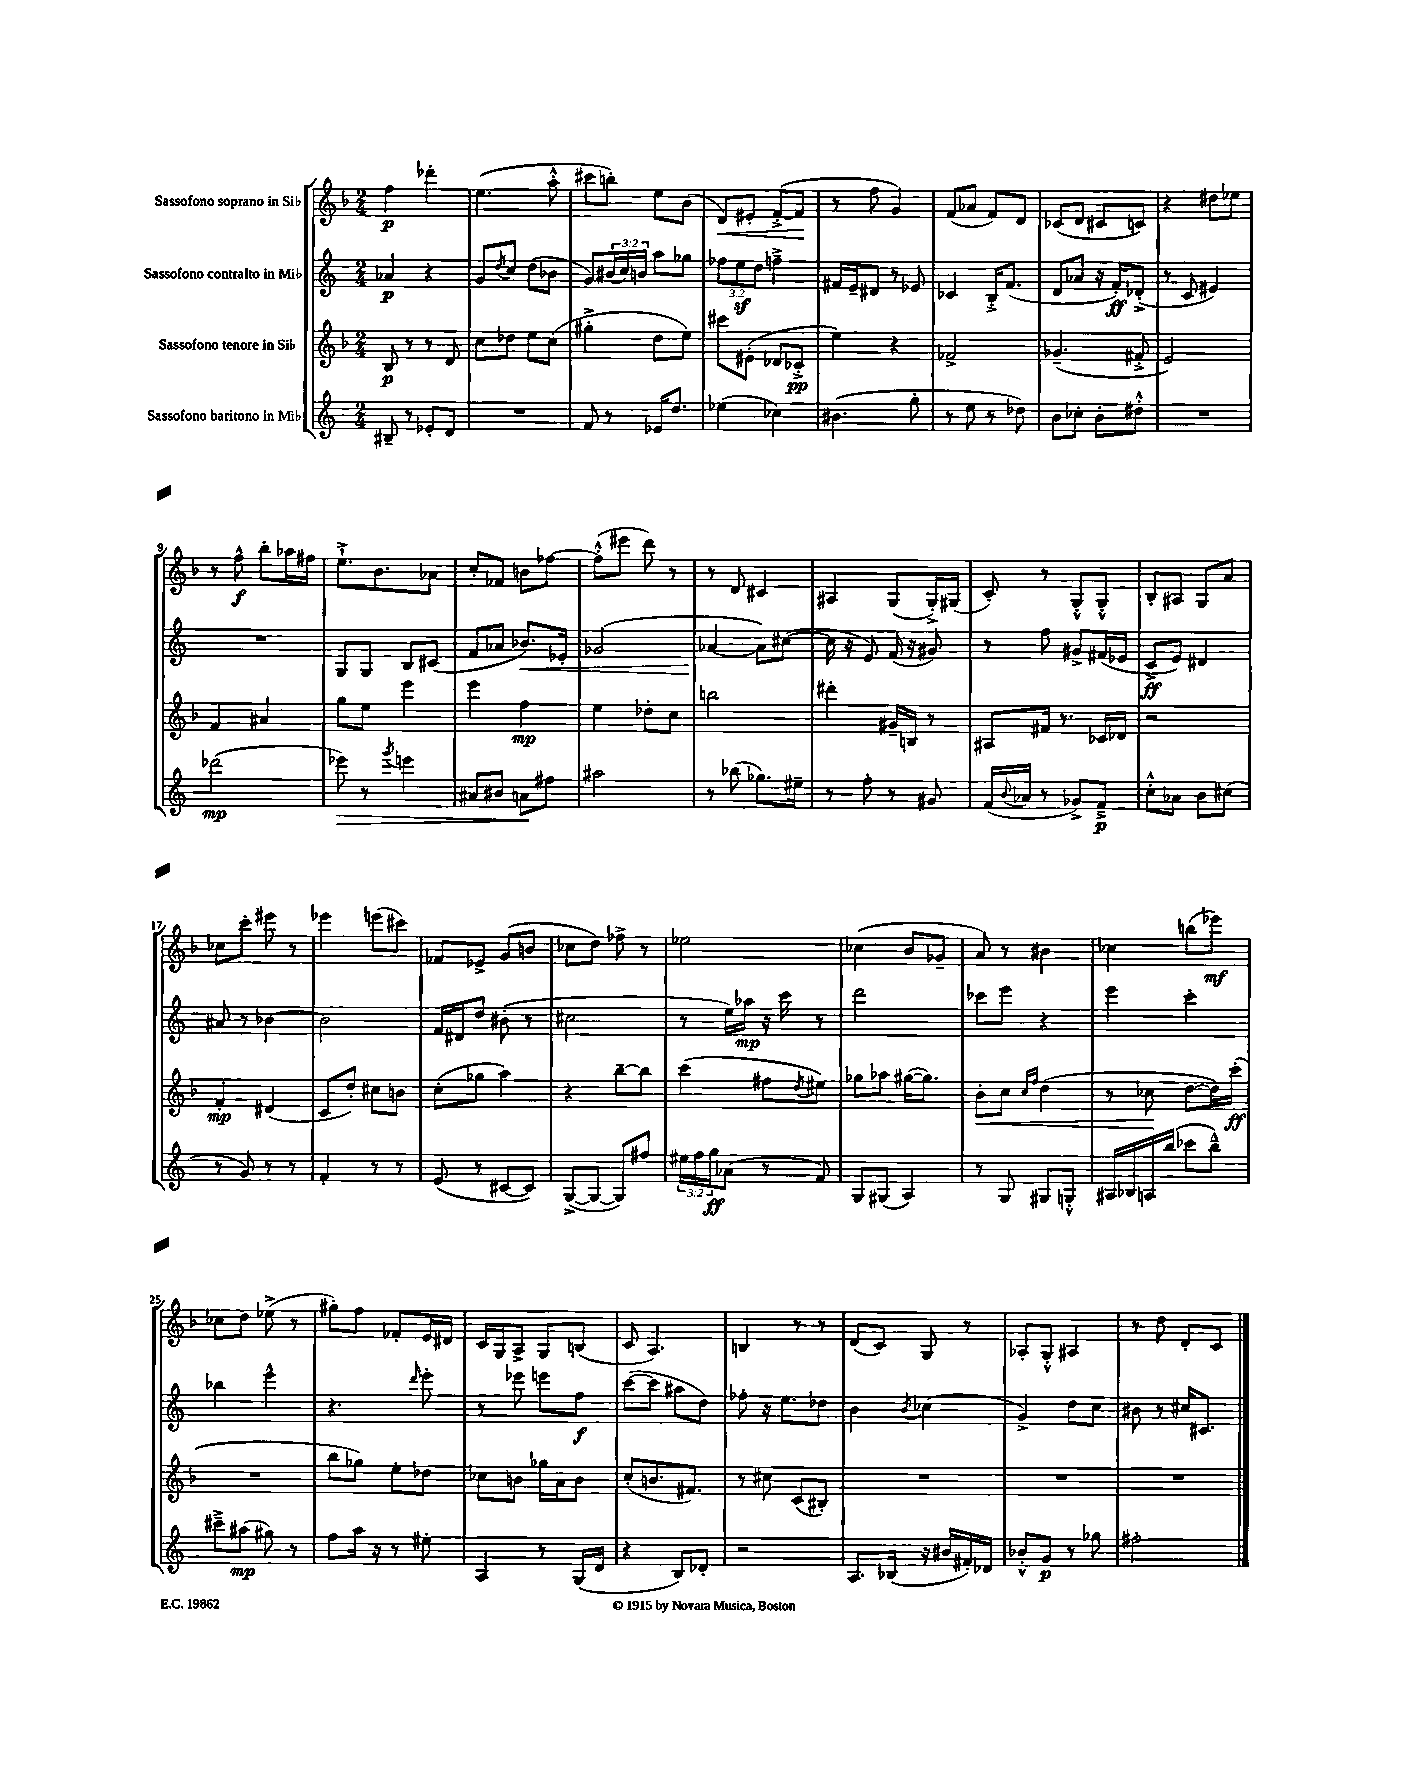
<<
\new StaffGroup <<
\new Staff = "s0" \with { instrumentName = "Sassofono soprano in Sib" } {
    \clef treble \key f \major \numericTimeSignature \time 2/4
    f''4\p des'''4-. |
    e''4.( a''8-.-^ |
    cis'''8 b''8-.) e''8 bes'8( |
    d'8\<) eis'8-. f'8~-.->( f'8\! |
    r8 f''8 g'4) |
    f'8( aes'8 f'8) d'8 |
    ces'8( d'8 cis'8 c'8) |
    r4 dis''8 ees''8 |
    r8 f''8-^\f bes''8-. aes''16 fis''16 |
    e''8.-!-> bes'8. aes'8 |
    c''8-. fes'8 b'8 fes''8~ |
    fes''8-.-^( eis'''8 d'''8) r8 |
    r8 d'8 cis'4 |
    ais4 g8( g16-.->) gis16( |
    c'8-.) r8 g8-.-^ g8-.-^ |
    bes8-. ais8 g8 a'8 |
    ces''8 c'''8-. eis'''8 r8 |
    ees'''4 e'''8( cis'''8) |
    fes'8 ees'8-> g'8( b'8 |
    ces''8 d''8) fes''8-> r8 |
    ees''2 |
    ces''4( bes'8 ges'8-- |
    a'8) r8 bis'4 |
    ces''4 b''8( ees'''8\mf) |
    ces''8 d''8 ees''8->( r8 |
    gis''8-.) f''8 fes'8-. e'16 dis'16 |
    c'16 g16 a8-> g8 b8( |
    c'8 a4.) |
    b4 r8 r8 |
    d'8( c'8) g8 r8 |
    aes8-. g8-.-^ ais4 |
    r8 d''8 d'8-. c'8 \bar "|." |
}
\new Staff = "s1" \with { instrumentName = "Sassofono contralto in Mib" } {
    \clef treble \key c \major \numericTimeSignature \time 2/4 \override Staff.TupletNumber.text = #tuplet-number::calc-fraction-text
    aes'4\p r4 |
    g'8 \acciaccatura { d''8 } c''8 d''8( bes'8 |
    g'8) \tuplet 3/2 { bis'16( c''16) b'16 } a''8 ges''8 |
    \tuplet 3/2 { fes''8 e''8\sf d''8 } f''4---> |
    fis'16 e'16-- dis'8 r8 ees'8 |
    ces'4 b16-.-> f'8.( |
    d'8 aes'8 r16 f'16-.\ff) des'8-.->( |
    r8 c'8 eis'4) |
    R2 |
    g8 g8 b8 cis'8( |
    f'8 aes'8 bes'8.\<) ees'16-. |
    ges'2( |
    aes'4~\! aes'8) cis''8~( |
    cis''16 r16 e'8) f'16( r16 gis'8) |
    r8 f''8 gis'8-> fis'16( ees'16 |
    c'8->\ff e'8) dis'4 |
    ais'8 r8 bes'4~ |
    bes'2 |
    f'16 dis'16 d''8 bis'8-.( r8 |
    cis''2 |
    r8 e''16) aes''16\mp r16 c'''16 r8 |
    d'''2 |
    ces'''8 e'''8 r4 |
    e'''4 c'''4-. |
    bes''4 e'''4-^ |
    r4. \grace { d'''16 } e'''8-. |
    r8 ees'''8 e'''8 f''8\f |
    c'''8~( c'''8 ais''8 d''8) |
    fes''8-. r16 e''8. des''8 |
    b'4 \acciaccatura { b'8 } ces''4( |
    g'4->) d''8 c''8 |
    bis'8 r8 cis''16 cis'8. \bar "|." |
}
\new Staff = "s2" \with { instrumentName = "Sassofono tenore in Sib" } {
    \clef treble \key f \major \numericTimeSignature \time 2/4
    bes8\p r8 r8 d'8 |
    c''8 des''8 e''8 c''8( |
    gis''4-.-> d''8 e''8) |
    cis'''8 eis'8-.( des'8 ces'8-.->\pp |
    e''4) r4 |
    fes'2-> |
    ges'4.--( fis'8-.-> |
    e'2) |
    f'4 ais'4 |
    g''8 e''8 e'''4 |
    e'''4 f''4\mp |
    e''4 des''8-. c''8 |
    b''2 |
    dis'''4-. gis'16-- b16 r8 |
    ais8 fis'16 r8. ces'16 des'16 |
    r2 |
    f'4-.\mp dis'4( |
    c'8 d''8-.) cis''8 b'8 |
    c''8-.( ges''8 a''4) |
    r4 bes''8~-- bes''8 |
    c'''4( fis''8 \acciaccatura { d''8 } eis''8) |
    ges''8 aes''8 gis''16~( gis''8.) |
    bes'8-.\< c''8 \grace { c''16 f''16 } d''4( |
    r8 ces''8\! d''8~ d''16) c'''16-.\ff( |
    R2 |
    bes''8 ges''8) e''8-. des''8 |
    ces''8 b'8 ges''16 a'16 b'8 |
    c''8-.( b'8. fis'8.) |
    r8 cis''8 c'8( bis8-.) |
    R2 |
    R2 |
    R2 \bar "|." |
}
\new Staff = "s3" \with { instrumentName = "Sassofono baritono in Mib" } {
    \clef treble \key c \major \numericTimeSignature \time 2/4 \override Staff.TupletNumber.text = #tuplet-number::calc-fraction-text
    bis8-- r8 ees'8-. d'8 |
    R2 |
    f'8 r8 ees'16 d''8. |
    ees''4( ces''4) |
    bis'4.( g''8-. |
    r8 e''8 r8 des''8) |
    b'8 ces''8-. b'8-. dis''8-.-^ |
    R2 |
    des'''2\mp( |
    ees'''8\>) r8 \acciaccatura { g'''8 } e'''4 |
    ais'8 bis'8 a'8\! fis''8 |
    ais''2 |
    r8 bes''8( ges''8.) eis''16-- |
    r8 f''8-. r8 gis'8 |
    f'16( \appoggiatura { b'8 } aes'16 r8 ges'8->) f'8--->\p |
    c''8-.-^ aes'8 b'8 cis''8( |
    r8 g'8) r8 r8 |
    f'4-. r8 r8 |
    e'8( r8 cis'8~ cis'8) |
    g8~->( g8~ g8) fis''8 |
    \tuplet 3/2 { eis''16 f''16 g''16\ff } aes'8( r8 f'8) |
    g8 gis8( a4) |
    r8 g8 gis8 g8-.-^ |
    ais16 bes16 a16 b''16( ces'''8 b''8---^) |
    cis'''8---> ais''8\mp( gis''8) r8 |
    f''8 a''16 r16 r8 eis''8-. |
    a4 r8 g16( d'16 |
    r4 b8) des'8-. |
    r2 |
    a8. bes16( r16 bis'16 fis'16-.) des'16 |
    bes'8-.-^ g'8\p r8 ges''8 |
    fis''2-. \bar "|." |
}
>>
>>
